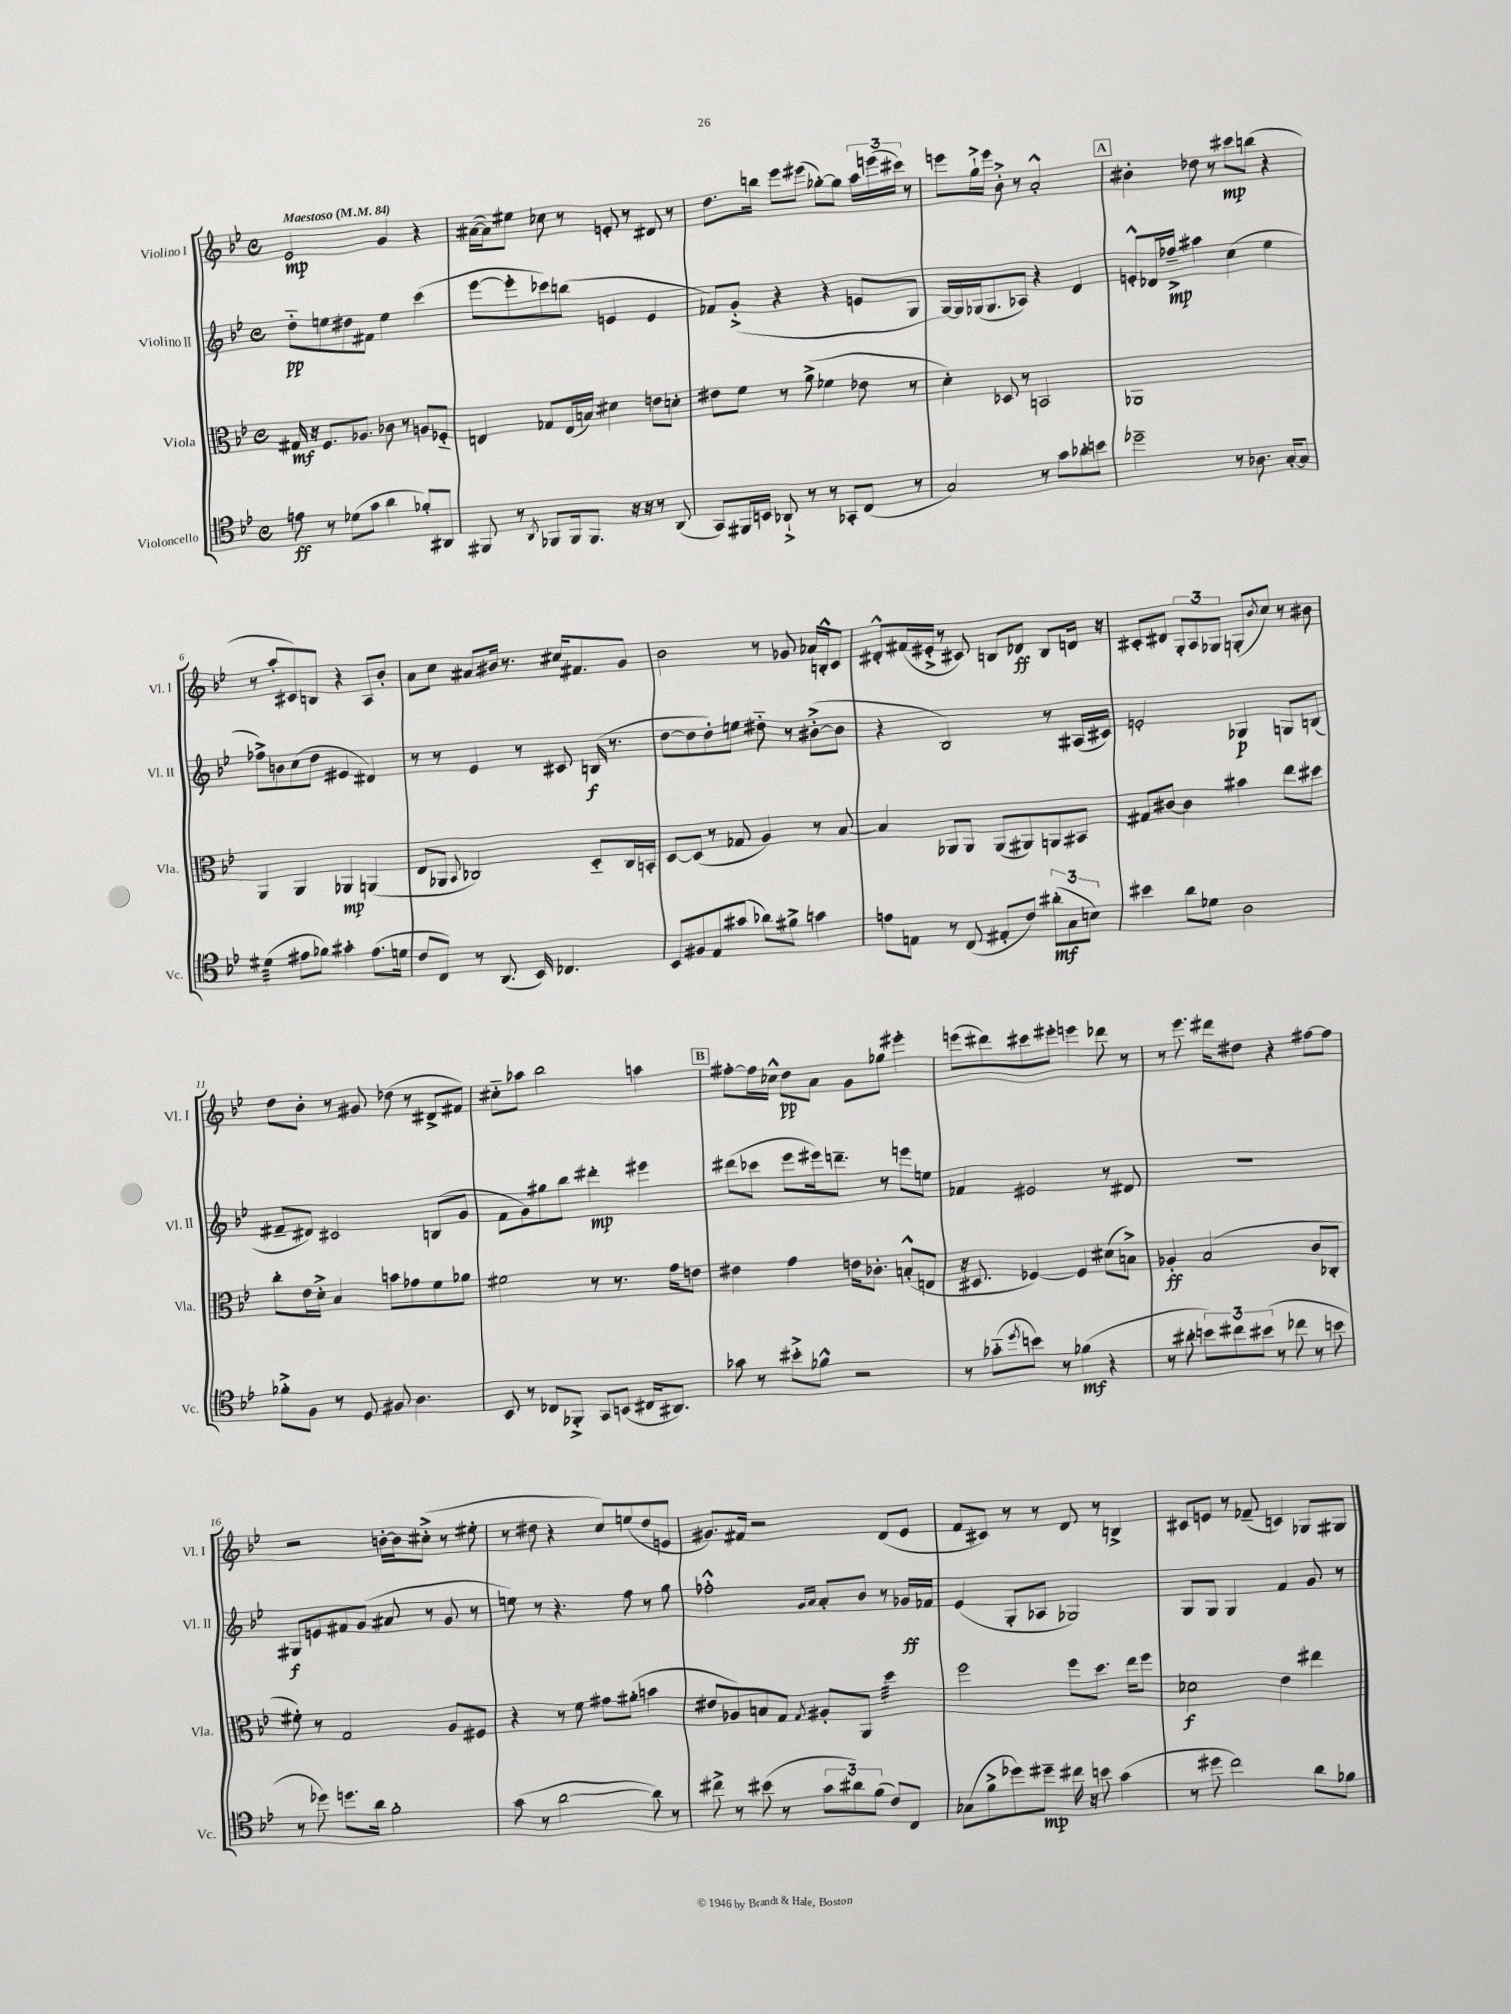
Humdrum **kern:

**kern	**kern	**kern	**kern
*staff4	*staff3	*staff2	*staff1
*clefC4	*clefC3	*clefG2	*clefG2
*k[b-e-]	*k[b-e-]	*k[b-e-]	*k[b-e-]
*M4/4	*M4/4	*M4/4	*M4/4
*met(c)	*met(c)	*met(c)	*met(c)
*MM84	*MM84	*MM84	*MM84
8e	16G#	8dd'~	2e-
.	16r	.	.
8r	8.F	8ee	.
(8d-	.	8dd#	.
.	8.A-	.	.
8g	.	8f#	.
4a	8c-	4ee	4g
.	8r	.	.
8f-')	8A	(4ccc	4r
8AA#	8F-'~	.	.
=	=	=	=
8FF#	4E	[8eee-	([16a#
.	.	.	16a#])
8r	.	8eee-']	8ee#
8qAA	.	.	.
8FF-	8G-	8ccc-)	8cc-
16FF-	(16E	(8bb	8r
8.FF-	16B)	.	.
.	4d#	4e	8e'
16r	.	.	8r
16r	.	.	.
8r	8e	4e	8d#
(8AA	8d'	.	8r
=	=	=	=
8GG)	8e#	8f-)	8.dd
16FF#	8f	(8g'^	.
16BB	.	.	16bb
8AA-`^	8r	4r	8eee-
8r	(8a^	.	(8eee#
8r	4f-	4r	[8gg-')
8GG-'	.	.	8gg-]
(8C	8e-	8e	24aa
.	.	.	(24eee
.	.	.	24ccc#)
8r	8r	8G	8r
=	=	=	=
2G)	4d')	[16G)	8eee
.	.	16G]	.
.	.	(16G-	16gg`^
.	.	8.G-	16eee
.	8D-	.	8b-'^
.	8r	8A-)	8r
8r	2BB	4r	2a'^^
8g	.	.	.
8a-'	.	4d	.
8b	.	.	.
=	=	=	=
2dd-~	1AA-	8e'^^	4b#'
.	.	16d-	.
.	.	16ff-~^	.
.	.	4aa#	8dd-
.	.	.	8r
8r	.	(4cc	8ccc#
8.A-	.	.	(8bb
.	.	4ee-	4r
[16G'	.	.	.
8G]	.	.	.
=	=	=	=
(4d#	4AA	8ff-^)	8r
.	.	8b	8aa'
8e#	4AA	(8cc	8c#)
8f-)	.	8dd	8B
4g#'	4AA-	4e#	4r
(8.e#	(4AA	4d#)	8A
.	.	.	8b-'
16d	.	.	.
=	=	=	=
8c	8E-	8r	8a
8C)	8AA-	8r	8cc
.	8qqBB-	.	.
8r	2C-)	4e-	8a#
(8.AA	.	.	16b#
.	.	.	8.r
.	.	8r	.
16BB-)	.	.	.
4.C-	.	8c#	16cc#
.	.	.	8.f#
.	8D'~	(16B	.
.	.	8.r	.
.	16C-	.	8g
.	16BB'	.	.
=	=	=	=
8BB-	[8D	[8dd	2b-
8F#	(8D]	8dd]	.
8E-	8r	8dd')	.
(8g#	8G-	8ee	.
8a-)	4A)	8dd#'~	8r
8f#^	.	8r	8g-
4g	8r	([8b#'^	16a-
.	.	.	16B'^^
.	[8B-	8b#]	8c
=	=	=	=
8e	4B-]	4r	8d#'^^
8E	.	.	(16f#
.	.	.	16e#'^
8r	8AA-	2B-)	8r
(8C	8AA-	.	8c#)
8E#'	(8AA-	.	8B
8c)	8AA#)	.	8d-
(12a#'	8AA	8r	8B
12G	.	.	.
.	8BB#	(16A#	16d
12B)	.	.	.
.	.	16c#)	16r
=	=	=	=
4b#	8G#	2e'	8c#'
.	[8c#	.	8d#
8a	4c#]	.	12G'
.	.	.	12A
8d-	.	.	.
.	.	.	12G-
2A	4b#	4G-	(8G'
.	.	.	8qb-
.	.	.	8cc)
.	8ee-	8G	8r
.	8dd#	(8B	8b#
=	=	=	=
8f-'^	8cc'	8f#~	8dd
8F	16e-	8d#)	8b-'
.	16d'^	.	.
8r	4B-	2c#	8r
8D	.	.	8g#
8F#	8b	.	(8dd-
4.A	8g-	.	8r
.	8f	(8B	8d#^
.	8a-	8g	8f#)
=	=	=	=
8BB-	2f#	8f	8cc#'~
8r	.	8g)	8aa-
8C-	.	8gg#	2bb-
8FF-'^	.	8bb-	.
8GG	8r	4ddd#'	.
(8BB	8.r	.	.
16C#	.	4eee#	4aa
8.AA#)	16g	.	.
.	8e	.	.
=	=	=	=
8g-	4e#	(8ddd#	[8ff#'
8r	.	8ccc-	16ff#]
.	.	.	16cc-^^
8b#'^	4g	8eee-	8dd
8f-^^	.	16eee#)	8a
.	.	8.ddd~	.
2r	16e	.	8g
.	8.c-'	.	.
.	.	8r	8gg-
.	(8B'^^	8eee	4eee#'
.	8E	8ee	.
=	=	=	=
8r	16r	4f-	(8eee
.	8.D#	.	.
(8g-'~	.	.	8ddd#)
8qdd	.	.	.
8b)	[4F-)	2e#	8ccc#
8r	.	.	8eee#'
(4f-	4F-]	.	4eee
4r	(8d#	8r	8ddd-
.	8B^)	8d#	8r
=	=	=	=
8r	4A-'	1r	8r
8a#'	.	.	8.eee-
12b)	(2B-	.	.
.	.	.	16ddd#
12cc#	.	.	.
.	.	.	8dd#
(12b#	.	.	.
8r	.	.	4r
8cc-	.	.	.
8r	8c	.	[8ff#
8b	8C-'	.	8ff#]
=	=	=	=
8r	8f#')	8G#	2r
8dd-)	8r	8e	.
8.dd	2G	8f#	.
.	.	(8g	.
16a	.	.	.
2f'	.	8a#	[16b'
.	.	.	16b]
.	.	8r	(8cc#'^
.	8A	8g	8r
.	8F#	8r	8ee#'
=	=	=	=
(8g	4r	8ee)	8r
8r	.	8r	8dd#
[2a	8r	4.r	4r
.	8f	.	.
.	8g#	.	8cc)
.	(8a#'	8ff	(8ee
8a])	4b	8r	8dd#
8r	.	8gg	8e
=	=	=	=
8cc#^	8e#	2ff-'^^	8.g#)
8r	8A-)	.	.
.	.	.	16f#
(8b#	8B	.	2r
8r	8G	.	.
.	.	16qqg	.
.	8qG	16qqa	.
12g	8A#'	8a'	.
12a#)	.	.	.
.	8AA	8b-	.
(12f	.	.	.
8c)	4dd	8r	(8d
8C	.	16g-	8e-
.	.	16f-	.
=	=	=	=
(8G-	2ff	(4e-	8f
8f^	.	.	8c#)
8dd-)	.	8G'	8r
8dd#~	.	8A-	8r
16cc#	8ff	2G-)	8d
16r	.	.	.
8b	8.dd	.	8r
(4g	.	.	4B^
.	16ee-	.	.
.	8ff	.	.
=	=	=	=
8r	2d-	8G	8c#
8dd#	.	8G	8e
2cc)	.	4G	8r
.	.	.	(8f-~
.	4e-	4f	4c)
8a	4ee#	8g	8G-
8f-	.	8r	8G#
==	==	==	==
*-	*-	*-	*-
